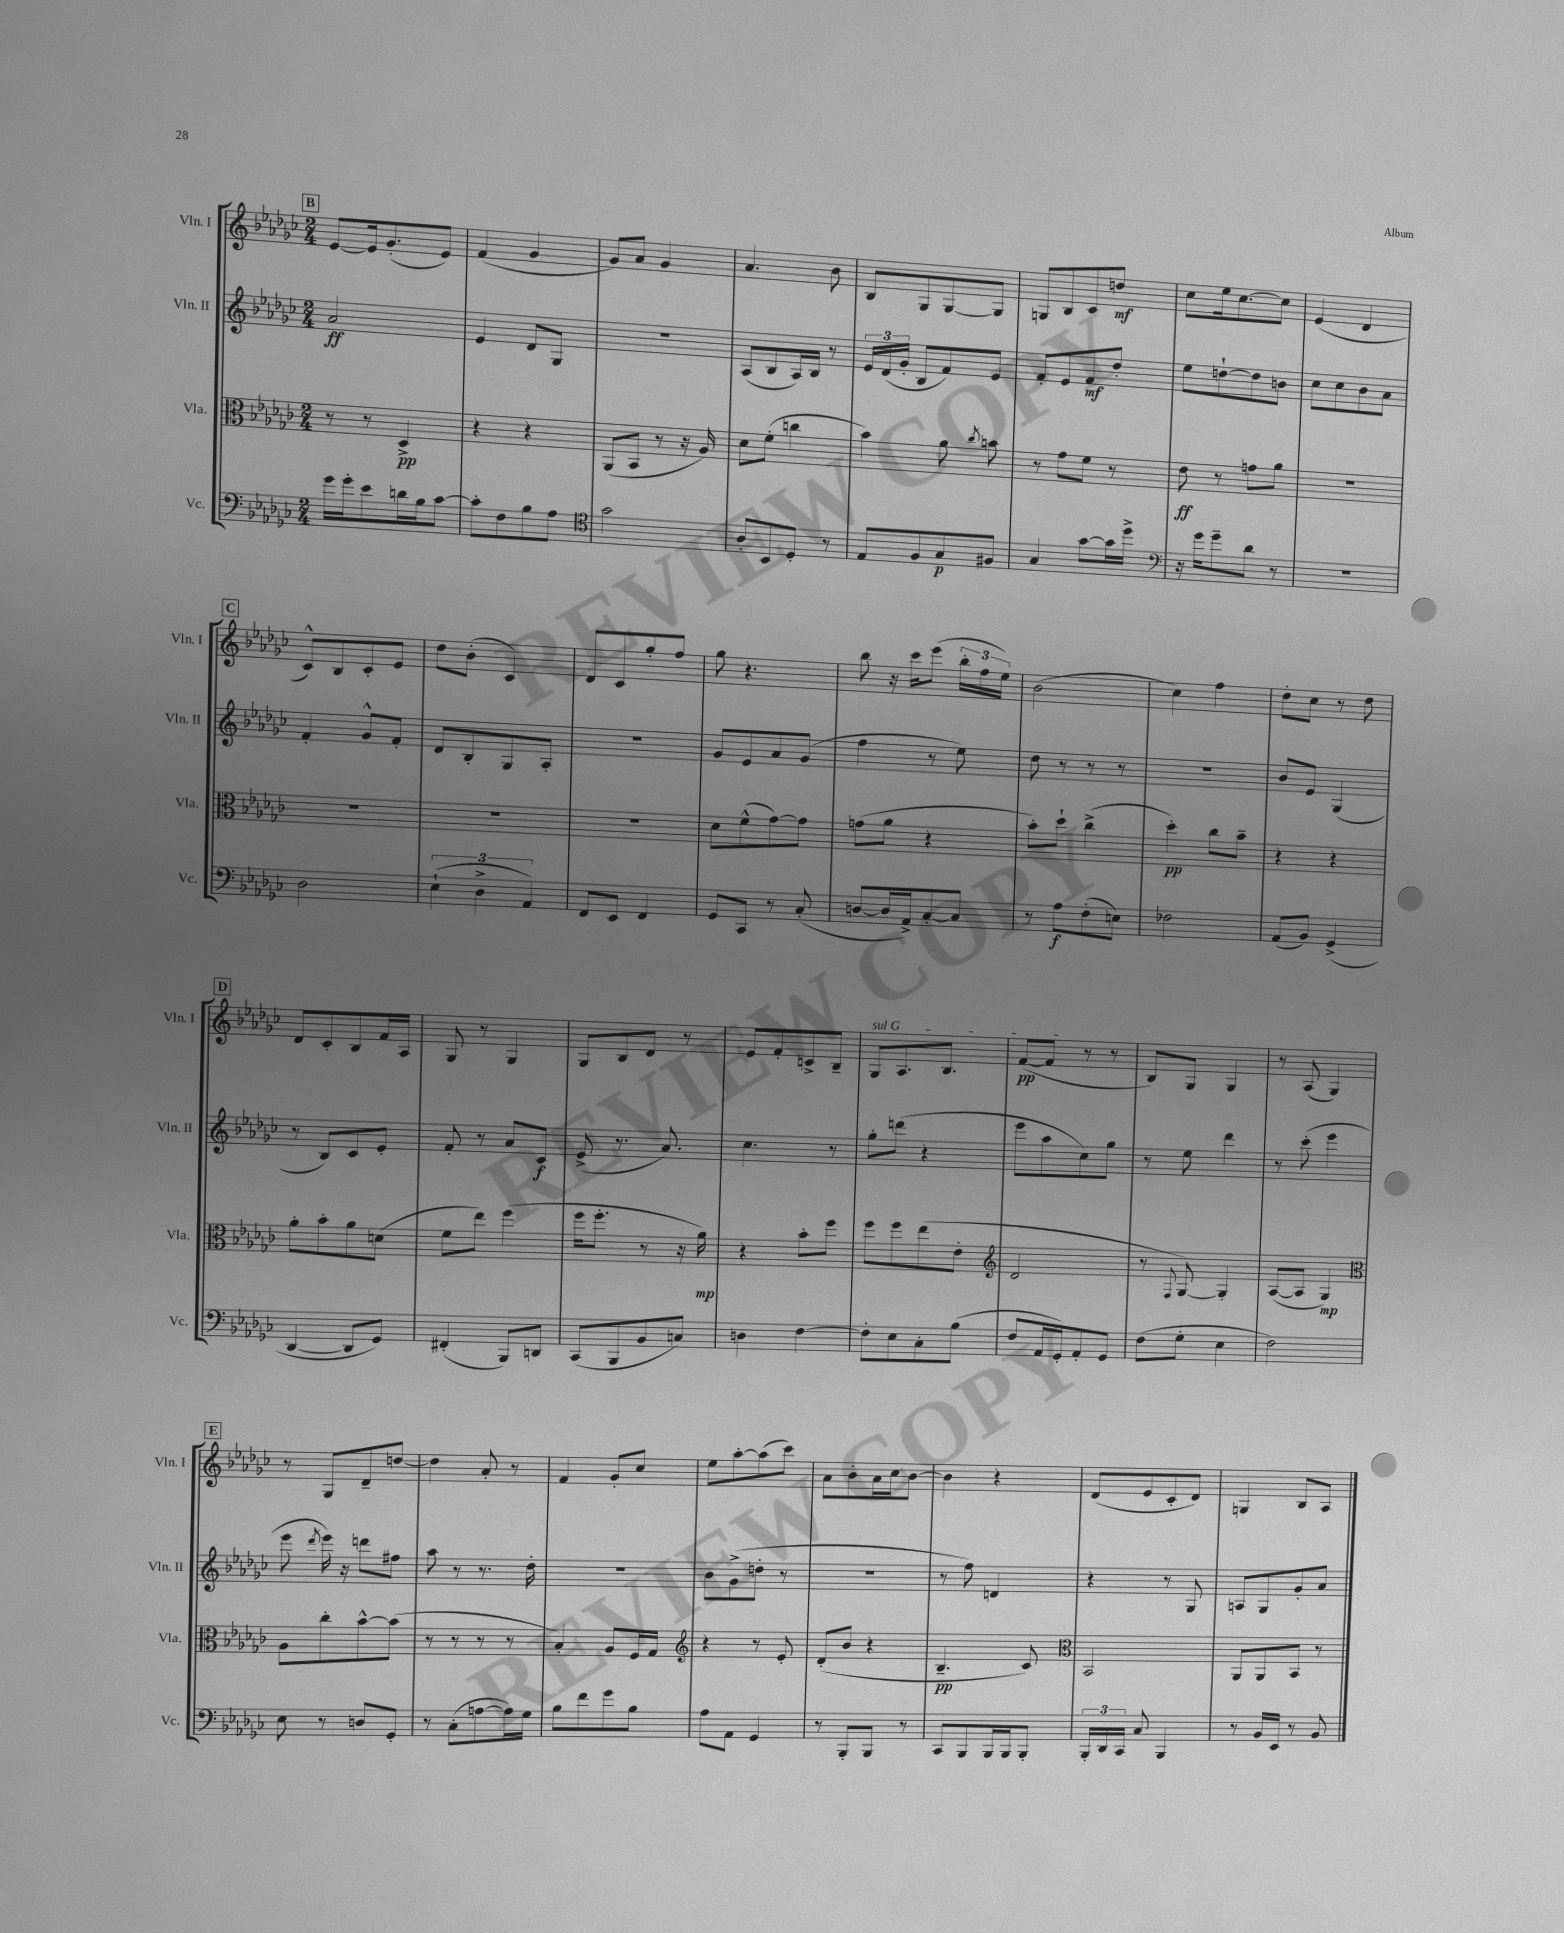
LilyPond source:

<<
\new StaffGroup <<
\new Staff = "s0" \with { instrumentName = "Vln. I" shortInstrumentName = "Vln. I" } {
    \clef treble \key ges \major \numericTimeSignature \time 2/4
    \autoBeamOff \mark \markup { \box "B" } ees'8[~ ees'16 ges'8.-.( ees'8]) |
    f'4( ges'4 |
    ges'8[) aes'8] ges'4 |
    aes'4. bes'8 |
    bes8[ ges8 ges8~ ges8] |
    g8[ bes8 ces'8 d''8]\mf |
    ces''8[ ees''16 ces''8.~ ces''8] |
    ees'4( des'4 |
    \mark \markup { \box "C" } ces'8[-^) bes8 ces'8-. ees'8] |
    des''8[ bes'8]-.( ces'4) |
    des'8[ ces'8 ges''8-. f''8] |
    ges''8 r4. |
    bes''8 r16 ces'''16[ ees'''8]( \tuplet 3/2 { bes''16[-. f''16 ees''16]) } |
    bes'2( |
    ces''4) f''4 |
    des''8[-. ces''8] r8 des''8 |
    \mark \markup { \box "D" } des'8[ ces'8-. bes8 f'16 aes16] |
    ges8 r8 ges4 |
    ges8[ bes8 des'8] r8 |
    ees'8[ f'8-. c'8-> bes8]-- |
    \once \override TextSpanner.bound-details.left.text = \markup { \italic "sul G" } ges8[\startTextSpan aes8. bes8.] |
    f'8[~\pp( f'8]\stopTextSpan r8 r8 |
    bes8[) ges8] ges4 |
    r8 aes8( ges4) |
    \mark \markup { \box "E" } r8 ges8[ des'8-- d''8]~ |
    d''4 aes'8-. r8 |
    f'4 ges'8[-. ces''8] |
    ees''8[ aes''8~-. aes''8( ces'''8]) |
    aes'8[ bes'8-. aes'16 ces''16 bes'8]~ |
    bes'4 r4 |
    des'8[( ees'8 ces'8-. des'8]) |
    g4 bes8[ aes8] \bar "|." |
}
\new Staff = "s1" \with { instrumentName = "Vln. II" shortInstrumentName = "Vln. II" } {
    \clef treble \key ges \major \numericTimeSignature \time 2/4
    \autoBeamOff \mark \markup { \box "B" } aes'2\ff |
    ees'4 des'8[ ges8] |
    R2 |
    aes8[( bes8 aes16) bes16] r8 |
    \tuplet 3/2 { ees'16[ des'16( ges'16]-. } bes8[ f'8) ees'8] |
    f'8[-. ees'8 f'8\mf des''8]-. |
    ees''8[ d''8~-! d''8 b'8] |
    ces''8[ ces''8 bes'8 aes'8] |
    \mark \markup { \box "C" } f'4-. ges'8[-^ f'8]-. |
    des'8[ bes8-. ges8 aes8]-. |
    r2 |
    ges'8[ ees'8 aes'8 ges'8]( |
    f''4 r8 ees''8) |
    des''8 r8 r8 r8 |
    R2 |
    bes'8[ ees'8] ges4( |
    \mark \markup { \box "D" } r8 bes8[) ces'8 ees'8]-. |
    f'8-. r8 aes'8[ ces'8]\f |
    ees'8->( r8. aes'8.) |
    ces''4. r8 |
    ges''8[-. d'''8]( r4 |
    ees'''8[ aes''8 ces''8) ges''8] |
    r8 ees''8 des'''4 |
    r8 ces'''8-.( ees'''4 |
    \mark \markup { \box "E" } ees'''8 \acciaccatura { des'''8 } ees'''16) r16 d'''8[ fis''8] |
    aes''8 r8 r8. des''16-. |
    R2 |
    bes'8[ ges'8->( d''8]-. r8 |
    r2 |
    r8 f''8) d'4 |
    r4 r8 ges8 |
    a8[ ges8 ges'8-. aes'8] \bar "|." |
}
\new Staff = "s2" \with { instrumentName = "Vla." shortInstrumentName = "Vla." } {
    \clef alto \key ges \major \numericTimeSignature \time 2/4
    \autoBeamOff \mark \markup { \box "B" } r8 r8 des4->\pp |
    r4 r4 |
    aes,8[( bes,8] r8 r16 aes16) |
    des'8[ f'8]-.( c''4 |
    bes'4) aes'8 \acciaccatura { ces''8 } b'8 |
    r8 ges'8[ f'8] r8 |
    ees'8\ff r8 g'8[ aes'8] |
    R2 |
    \mark \markup { \box "C" } R2 |
    R2 |
    R2 |
    des'8[ f'8-^( ges'8~) ges'8] |
    g'8[( aes'8] r4 |
    bes'8[-.) des''8]-! ces''4->( |
    des''4-.\pp) ces''8[ bes'8]-- |
    r4 r4 |
    \mark \markup { \box "D" } aes'8[-. bes'8-. aes'8 d'8]( |
    f'8[ ees''8]) f''4( |
    f''16[ f''8.]-. r8 r16 aes'16\mp) |
    r4 bes'8[-. f''8] |
    f''8[ f''8 ees''8( ees'8]-. |
    \clef treble des'2 |
    r8 \appoggiatura { f8 } ges8~) ges4-. |
    aes8[~( aes8] ges4\mp) |
    \mark \markup { \box "E" } \clef alto aes8[ ces''8-. bes'8~-^ bes'8]( |
    r8 r8 r8 r8 |
    bes4-.) aes8[ f16 ges16] |
    \clef treble r4 r8 ees'8-. |
    des'8[-.( bes'8] r4 |
    bes4.--\pp ces'8) |
    \clef alto bes,2 |
    aes,8[ aes,8 bes,8] r8 \bar "|." |
}
\new Staff = "s3" \with { instrumentName = "Vc." shortInstrumentName = "Vc." } {
    \clef bass \key ges \major \numericTimeSignature \time 2/4
    \autoBeamOff \mark \markup { \box "B" } ges'16[ ges'16-. ees'8 d'16 bes16 ces'8]~ |
    ces'8[-. f8 bes8 aes8] |
    \clef tenor ges'2 |
    aes8[-. bes,8 des8]-. r8 |
    ees8[ f8 ges8\p fis8] |
    ges4 ges'8[~ ges'16 des''16]-> |
    \clef bass r16 ges'16[ ges'8-- des'8] r8 |
    R2 |
    \mark \markup { \box "C" } des2 |
    \tuplet 3/2 { ees4-!( des4-> aes,4) } |
    f,8[ ees,8] f,4 |
    ges,8[ ces,8] r8 ces8-.( |
    d8[~ d16 aes,16->) ces8~-. ces8] |
    r8 aes8[\f f8-.( e8]) |
    fes2 |
    aes,8[( bes,8]) ges,4->( |
    \mark \markup { \box "D" } des,4~ des,8[ ges,8]) |
    fis,4-.( bes,,8[) d,8] |
    ces,8[( bes,,8 bes,8 c8]) |
    d4 f4~ |
    f8[-. ees8 ces8-. bes8]( |
    f8[ aes,16 ges,16-.) aes,8-. ges,8] |
    f8[( ges8]-. ees4 |
    f2) |
    \mark \markup { \box "E" } ees8 r8 d8[ ges,8]-. |
    r8 ces8[-.( a8~ a16) ges16] |
    bes8[ f'8 ges'8 bes8] |
    aes8[ aes,8] ges,4 |
    r8 bes,,8[-. bes,,8] r8 |
    ces,8[ bes,,8 bes,,16 bes,,16 bes,,8]-. |
    \tuplet 3/2 { bes,,16[-. des,16 ces,16] } ces8 bes,,4 |
    r8 bes,16[ ees,16] r8 bes,8 \bar "|." |
}
>>
>>
